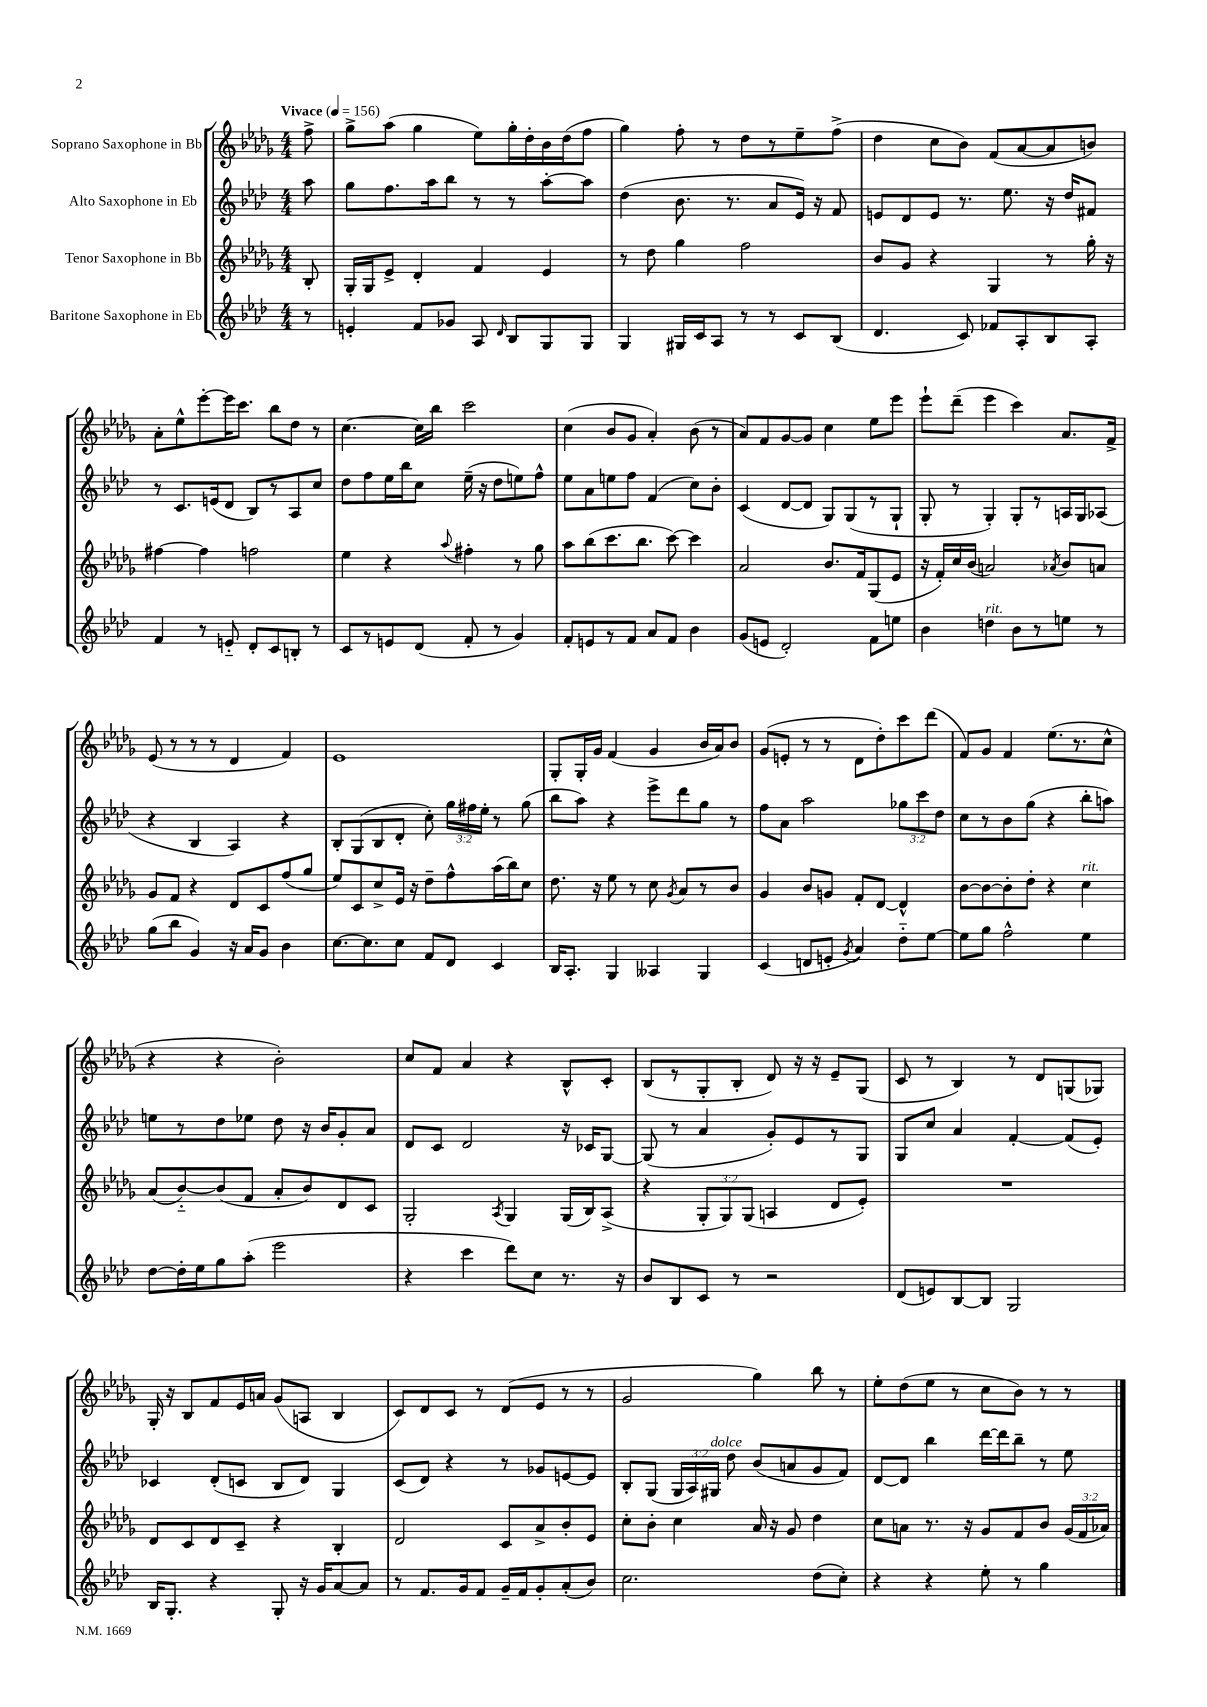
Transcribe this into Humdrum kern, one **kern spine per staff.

**kern	**kern	**kern	**kern
*part4	*part3	*part2	*part1
*staff4	*staff3	*staff2	*staff1
*I"Baritone Saxophone in Eb	*I"Tenor Saxophone in Bb	*I"Alto Saxophone in Eb	*I"Soprano Saxophone in Bb
*clefG2	*clefG2	*clefG2	*clefG2
*k[b-e-a-d-]	*k[b-e-a-d-g-]	*k[b-e-a-d-]	*k[b-e-a-d-g-]
*M4/4	*M4/4	*M4/4	*M4/4
*MM156	*MM156	*MM156	*MM156
=	=	=	=
!	!	!	!LO:TX:a:B:t=Vivace
8r	8B-'/	8aa-\	8ff^\
=1	=1	=1	=1
4en'/	16G-'/LL	8gg\L	8gg-^\L
.	16G-/J	.	.
.	8e-^/J	8.ff\	(8aa-\J
8f/L	4d-'/	.	4gg-\
.	.	16aa-\k	.
8g-X/J	.	8bb-\J	.
8A-/	4f/	8r	8ee-\L)
16qqd-/	.	.	.
8B-/L	.	8r	16gg-'\L
.	.	.	16dd-'\
8G/	4e-/	[8aa-'\L	16b-\
.	.	.	(16dd-\J
8G/J	.	8aa-\J]	8ff\J
=2	=2	=2	=2
4G/	8r	(4dd-\	4gg-\)
.	8dd-\	.	.
16G#X/LL	4gg-\	8.b-\	8ff'\
16c/J	.	.	.
8A-/J	.	.	8r
.	.	8.r	.
8r	2ff\	.	8dd-\L
8r	.	8a-/L	8r
8c/L	.	16e-/Jk)	8ee-~\
.	.	16r	.
(8B-/J	.	8f/	(8ff^\J
=3	=3	=3	=3
4.d-/	8b-/L	8en/L	4dd-\
.	8g-/J	8d-/	.
.	4r	8e/J	8cc\L
8c/)	.	8.r	8b-\J)
8f-X/L	4G-/	.	(8f/L
.	.	8.ee-\	.
8A-'/	.	.	[8a-/
8B-/	8r	16r	8a-/]
.	.	16dd-/KL	.
8A-'/J	16gg-'\	8f#X/J	8bn/J)
.	16r	.	.
!!LO:LB:g=z
=4	=4	=4	=4
4f/	[4ff#X\	8r	8a-'\L
.	.	8.c/L	8ee-^^\
8r	4ff#\]	.	[8eee-'\
.	.	(16en/k	.
8en/	.	8d-/J	16eee-\K]
.	.	.	8.ccc\J
8d-'/L	2ffn\	8B-/L)	.
8c/	.	8r	8bb-\L
8Bn'/J	.	8A-/	8dd-\J
8r	.	8cc/J	8r
=5	=5	=5	=5
8c/L	4ee-\	8dd-\L	[4.cc\
8r	.	8ff\	.
8en/	4r	16ee-\L	.
.	.	16bb-\J	.
(8d-/J	.	8cc\J	16cc\LL]
.	.	.	16bb-\JJ
.	8qqaa-/	.	.
8f'/	4ff#X'\	(16ee-~\	2ccc\
.	.	16r	.
8r	.	8dd-\L	.
4g/)	8r	8een\)	.
.	8gg-\	8ff^^\J	.
=6	=6	=6	=6
8f'/L	8aa-\L	8ee-\L	(4cc\
8en/	(8bb-\	8a-\	.
8r	8.ccc\	8een\	8b-/L
8f/J	.	8ff\J	8g-/J
.	8.bb-\J	.	.
8a-/L	.	(4f/	4a-'/)
8f/J	[8ccc\)	.	.
4b-\	4ccc\]	8cc\L)	(8b-\
.	.	8b-'\J	8r
=7	=7	=7	=7
(8g/L	2a-/	(4c/	8a-/L)
8en/J	.	.	8f/
2d-'/)	.	[8d-/L	[8g-/
.	.	8d-/J]	8g-/J]
.	8.b-/L	8G/L)	4cc\
.	.	(8G/	.
.	16f/k	.	.
8f\L	(8G-/	8r	8ee-\L
8een\J	8e-/J	8G`/J	8eee-\J
=8	=8	=8	=8
4b-\	16r	8G'/	8eee-`\L
.	16f'/LL)	.	.
.	16cc/	8r	(8ddd-~\J
.	(16b-/JJ	.	.
!LO:TX:a:i:t=rit.	!	!	!
4ddn\	2an/)	4G'/)	4eee-\
8b-\L	.	8G'/L	4ccc\)
8r	.	8r	.
.	8qa-X/	.	.
8een\J	8b-/L	16An/L	8.a-/L
.	.	16G/J	.
8r	8an/J	(8A-X/J	.
.	.	.	16f^/Jk
!!LO:LB:g=z
=9	=9	=9	=9
(8gg\L	8g-/L	4r	(8e-/
8bb-\J	8f/J	.	8r
4g/)	4r	4B-/	8r
.	.	.	8r
16r	8d-/L	4A-/)	4d-/
16a-/KL	.	.	.
8g/J	8c/	.	.
4b-\	(8ff/	4r	4f/)
.	8gg-/J	.	.
=10	=10	=10	=10
[8.cc\L	8ee-/L)	8B-'/L	1e-
.	8c/	(8G/	.
8.cc\]	.	.	.
.	8cc^/	8B-/	.
8cc\J	16e-/Jk	8d-'/J	.
.	16r	.	.
8f/L	8dd-~\L	8cc'\)	.
8d-/J	8ff^^\	24gg\LL	.
.	.	24ff#X\	.
.	.	24ee-'\JJ	.
4c/	(16aa-\L	8r	.
.	16bb-\J)	.	.
.	8cc\J	(8gg\	.
=11	=11	=11	=11
16B-/KL	8.dd-\	8bb-\L	8G-'/L
8.A-'/J	.	.	.
.	.	8aa-\J)	16G-'/L
.	16r	.	16g-/JJ
4G/	8ee-\	4r	(4f/
.	8r	.	.
4A--X/	8cc\	8eee-^\L	4g-/
.	8qg-/	.	.
.	8a-/L	8ddd-\	.
4G/	8r	8gg\J	16b-/LL
.	.	.	16a-/J)
.	8b-/J	8r	8b-/J
=12	=12	=12	=12
(4c/	4g-/	8ff\L	(8g-/L
.	.	8a-\J	8en'/J
8dn/L	8b-/L	2aa-\	8r
8en'/J	8gn/J	.	8r
8qg/	.	.	.
4a-/)	8f'/L	.	8d-\L
.	[8d-/J	.	8dd-'\)
8dd-\L	4d-^^/]	12gg-X\L	8ccc\
.	.	12ccc\	.
[8ee-\J	.	.	(8ddd-\J
.	.	12dd-\J	.
=13	=13	=13	=13
8ee-\L]	[8b-\L	8cc\L	8f/L)
8gg\J	8b-\_	8r	8g-/J
2ff^^\	8b-'\]	8b-\	4f/
.	8dd-'\J	(8gg\J	.
.	4r	4r	(8.ee-\L
.	.	.	8.r
!	!LO:TX:a:i:t=rit.	!	!
4ee-\	4cc\	8bb-'\L	.
.	.	8aan\J)	8cc^^\J
!!LO:LB:g=z
=14	=14	=14	=14
[8dd-\L	(8a-/L	8een\L	4r
16dd-'\L]	[8b-/)	8r	.
16ee-\J	.	.	.
8gg\	(8b-/]	8dd-\	4r
(8aa-'\J	8f/J	8ee-X\J	.
2eee-\	8a-'/L	8dd-\	2b-'\)
.	8b-/)	16r	.
.	.	16b-/KL	.
.	8d-/	8g'/	.
.	8c/J	8a-/J	.
=15	=15	=15	=15
4r	2G-'/	8d-/L	8cc/L
.	.	8c/J	8f/J
4ccc\	.	2d-/	4a-/
.	8qA-/	.	.
8ddd-\L)	4G-/	.	4r
8cc\J	.	.	.
8.r	(16G-/LL	16r	8B-^^/L
.	16B-/J)	16c-X/KL	.
.	(8A-^/J	[8G/J	8c'/J
16r	.	.	.
=16	=16	=16	=16
8b-/L	4r	(8G/]	(8B-/L
8B-/	.	8r	8r
8c/J	12G-'/L	4a-/	8G-'/
.	12G-/)	.	.
8r	.	.	8B-'/J
.	(12G-/J	.	.
2r	4An/	8g'/L)	8d-/)
.	.	8e-/	16r
.	.	.	16r
.	8d-/L	8r	8e-~/L
.	8e-'/J)	8G/J	(8G-/J
=17	=17	=17	=17
(8d-/L	1r	8G/L	8c/
8en/)	.	8cc/J	8r
[8B-/	.	4a-/	4B-/)
8B-/J]	.	.	.
2G/	.	[4f'/	8r
.	.	.	8d-/L
.	.	(8f/L]	(8Gn/
.	.	8e-'/J)	8G-X/J)
!!LO:LB:g=z
=18	=18	=18	=18
16B-/KL	8d-/L	4c-X/	16G-'/
8.G'/J	.	.	16r
.	8c/	.	8B-/L
4r	8d-/	(8d-'/L	8f/
.	8c~/J	8cn/J	16e-/L
.	.	.	16an/JJ
8G'/	4r	8B-/L	(8g-/L
16r	.	8d-/J)	8An/J
16g/KL	.	.	.
[8a-/	4B-'/	4G/	4B-/
8a-/J]	.	.	.
=19	=19	=19	=19
8r	2d-/	(8c/L	8c/L)
8.f/L	.	8d-/J)	8d-/
.	.	4r	8c/J
16g/k	.	.	.
8f/J	.	.	8r
16g~/LL	8c/L	8r	(8d-/L
16f/J	.	.	.
8g'/	8a-^/	8g-X/L	8e-/J
(8a-'/	8b-'/	[8en/	8r
8b-/J)	8e-/J	8e/J]	8r
=20	=20	=20	=20
2.cc\	8cc'\L	8B-'/L	2g-/
.	8b-'\J	(8G/J	.
.	4cc\	24G/LL	.
.	.	24A-/)	.
!	!	!LO:TX:a:i:t=dolce	!
.	.	24G#X/JJ	.
.	.	8dd-\	.
.	16a-/	(8b-/L	4gg-\)
.	16r	.	.
.	8g-/	8an/	.
(8dd-\L	4dd-\	8g/	8bb-\
8cc'\J)	.	8f/J)	8r
=21	=21	=21	=21
4r	8cc\L	[8d-/L	8ee-'\L
.	8an\J	8d-/J]	(8dd-\
4r	8.r	4bb-\	8ee-\J
.	.	.	8r
.	16r	.	.
8ee-'\	8g-/L	[16ddd-\LL	8cc\L
.	.	16ddd-\J]	.
8r	8f/	8bb-~\J	8b-\J)
4gg\	8b-/J	8r	8r
.	(24g-/LL	8ee-\	8r
.	24f/	.	.
.	24a-X/JJ)	.	.
==	==	==	==
*-	*-	*-	*-
